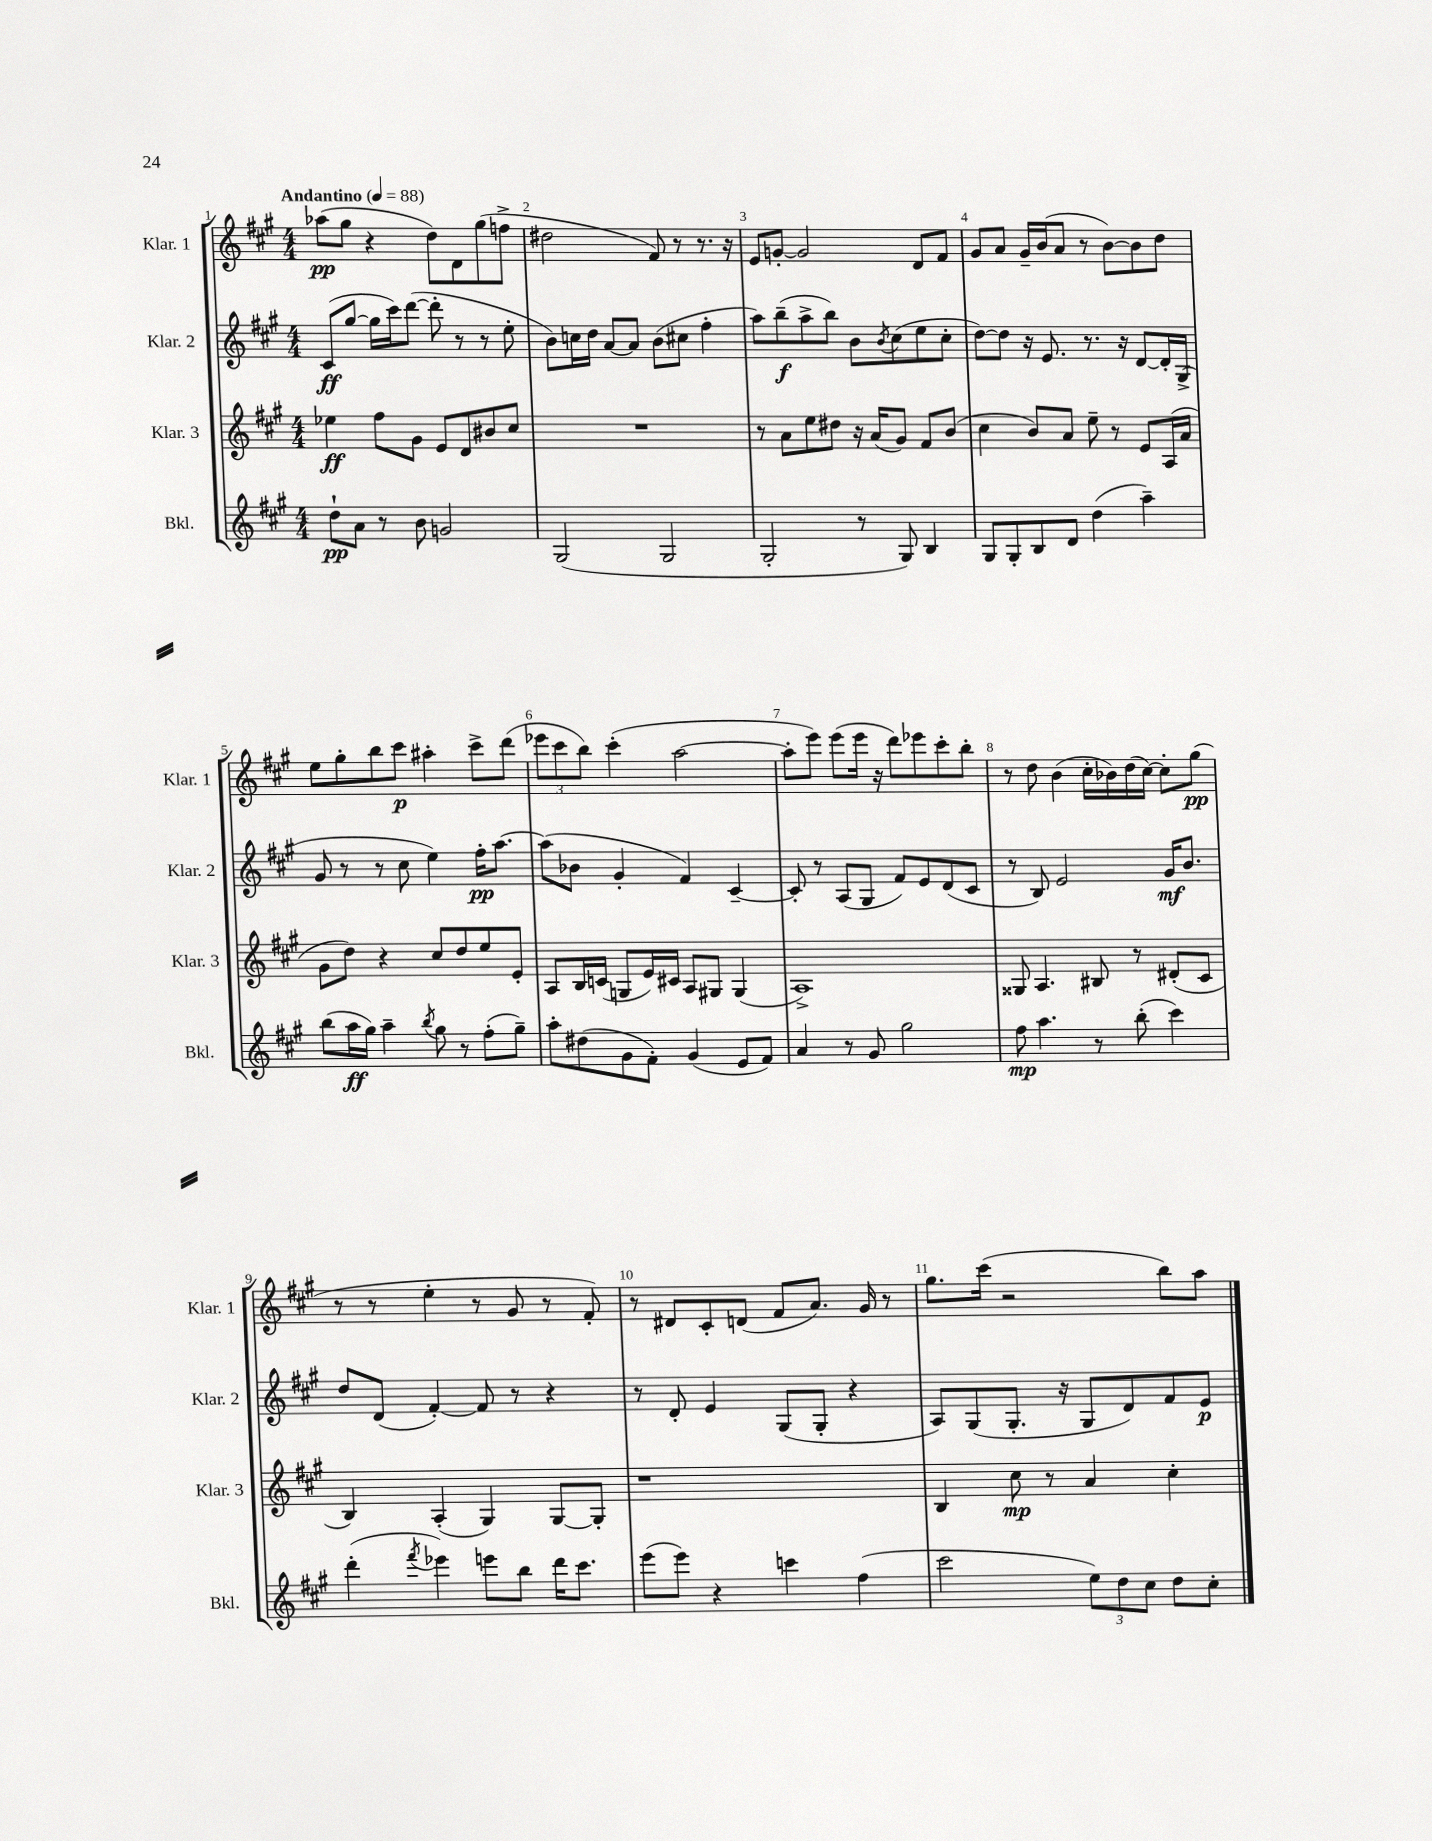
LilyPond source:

<<
\new StaffGroup <<
\new Staff = "s0" \with { instrumentName = "Klar. 1" shortInstrumentName = "Klar. 1" } {
    \clef treble \key a \major \numericTimeSignature \time 4/4 \tempo "Andantino" 4 = 88
    aes''8\pp( gis''8 r4 d''8) d'8 gis''8( f''8-> |
    dis''2 fis'8) r8 r8. r16 |
    e'8 g'8~-. g'2 d'8 fis'8 |
    gis'8 a'8 gis'16-- b'16( a'8 r8 b'8~) b'8 d''8 |
    e''8 gis''8-. b''8 cis'''8\p ais''4-. cis'''8-> d'''8( |
    \tuplet 3/2 { ees'''8 cis'''8 b''8) } cis'''4-.( a''2~ |
    a''8-. e'''8) e'''8( e'''16 r16 d'''8) ees'''8 cis'''8-. b''8-. |
    r8 d''8 b'4( cis''16-. bes'16) d''16( cis''16~) cis''8-. gis''8\pp( |
    r8 r8 e''4-. r8 gis'8 r8 fis'8-.) |
    r8 dis'8 cis'8-. d'8( fis'8 a'8.) gis'16 r8 |
    gis''8. cis'''16( r2 b''8) a''8 \bar "|." |
}
\new Staff = "s1" \with { instrumentName = "Klar. 2" shortInstrumentName = "Klar. 2" } {
    \clef treble \key a \major \numericTimeSignature \time 4/4
    cis'8\ff( gis''8~ gis''16 cis'''16) d'''8~( d'''8-. r8 r8 e''8-. |
    b'8) c''16 d''16 a'8~ a'8 b'8( cis''8 fis''4-. |
    a''8) b''8--\f( a''8-> b''8) b'8 \acciaccatura { b'8 } cis''8( e''8 cis''8-. |
    d''8~) d''8 r16 e'8. r8. r16 d'8~ d'16-. gis16->( |
    gis'8 r8 r8 cis''8 e''4) fis''16-.\pp a''8.~ |
    a''8( bes'8 gis'4-. fis'4) cis'4~-- |
    cis'8-. r8 a8( gis8 fis'8) e'8 d'8( cis'8 |
    r8 b8) e'2 gis'16\mf b'8. |
    d''8 d'8( fis'4~-.) fis'8 r8 r4 |
    r8 d'8-. e'4 gis8( gis8-. r4 |
    a8) gis8( gis8.-. r16 gis8 d'8) fis'8 e'8\p \bar "|." |
}
\new Staff = "s2" \with { instrumentName = "Klar. 3" shortInstrumentName = "Klar. 3" } {
    \clef treble \key a \major \numericTimeSignature \time 4/4
    ees''4\ff fis''8 gis'8 e'8 d'8 bis'8 cis''8 |
    R1 |
    r8 a'8 e''8 dis''8 r16 a'16( gis'8) fis'8 b'8( |
    cis''4 b'8) a'8 e''8-- r8 e'8 a16( a'16 |
    gis'8 d''8) r4 cis''8 d''8 e''8 e'8-. |
    a8 b16 c'16( g8 e'16) cis'16 a8 gis8 gis4( |
    a1->) |
    gisis8 a4. bis8 r8 dis'8-.( cis'8 |
    b4) a4-.( gis4) gis8~ gis8-. |
    r1 |
    b4 cis''8\mp r8 a'4 cis''4-. \bar "|." |
}
\new Staff = "s3" \with { instrumentName = "Bkl." shortInstrumentName = "Bkl." } {
    \clef treble \key a \major \numericTimeSignature \time 4/4
    d''8-!\pp a'8 r8 b'8 g'2 |
    gis2( gis2 |
    gis2-. r8 gis8) b4 |
    gis8 gis8-. b8 d'8 d''4( a''4--) |
    b''8( a''16\ff gis''16) a''4-- \acciaccatura { b''8 } gis''8 r8 fis''8-.( gis''8--) |
    a''8-. dis''8( gis'8 fis'8-.) gis'4( e'8 fis'8) |
    a'4 r8 gis'8 gis''2 |
    fis''8\mp a''4. r8 b''8-.( cis'''4) |
    d'''4-.( \acciaccatura { fis'''8 } ees'''4) e'''8 b''8 d'''16 cis'''8. |
    e'''8( e'''8) r4 c'''4 fis''4( |
    cis'''2 \tuplet 3/2 { e''8) d''8 cis''8 } d''8 cis''8-. \bar "|." |
}
>>
>>
\layout { \context { \Score \override BarNumber.break-visibility = ##(#f #t #t) barNumberVisibility = #all-bar-numbers-visible } }
